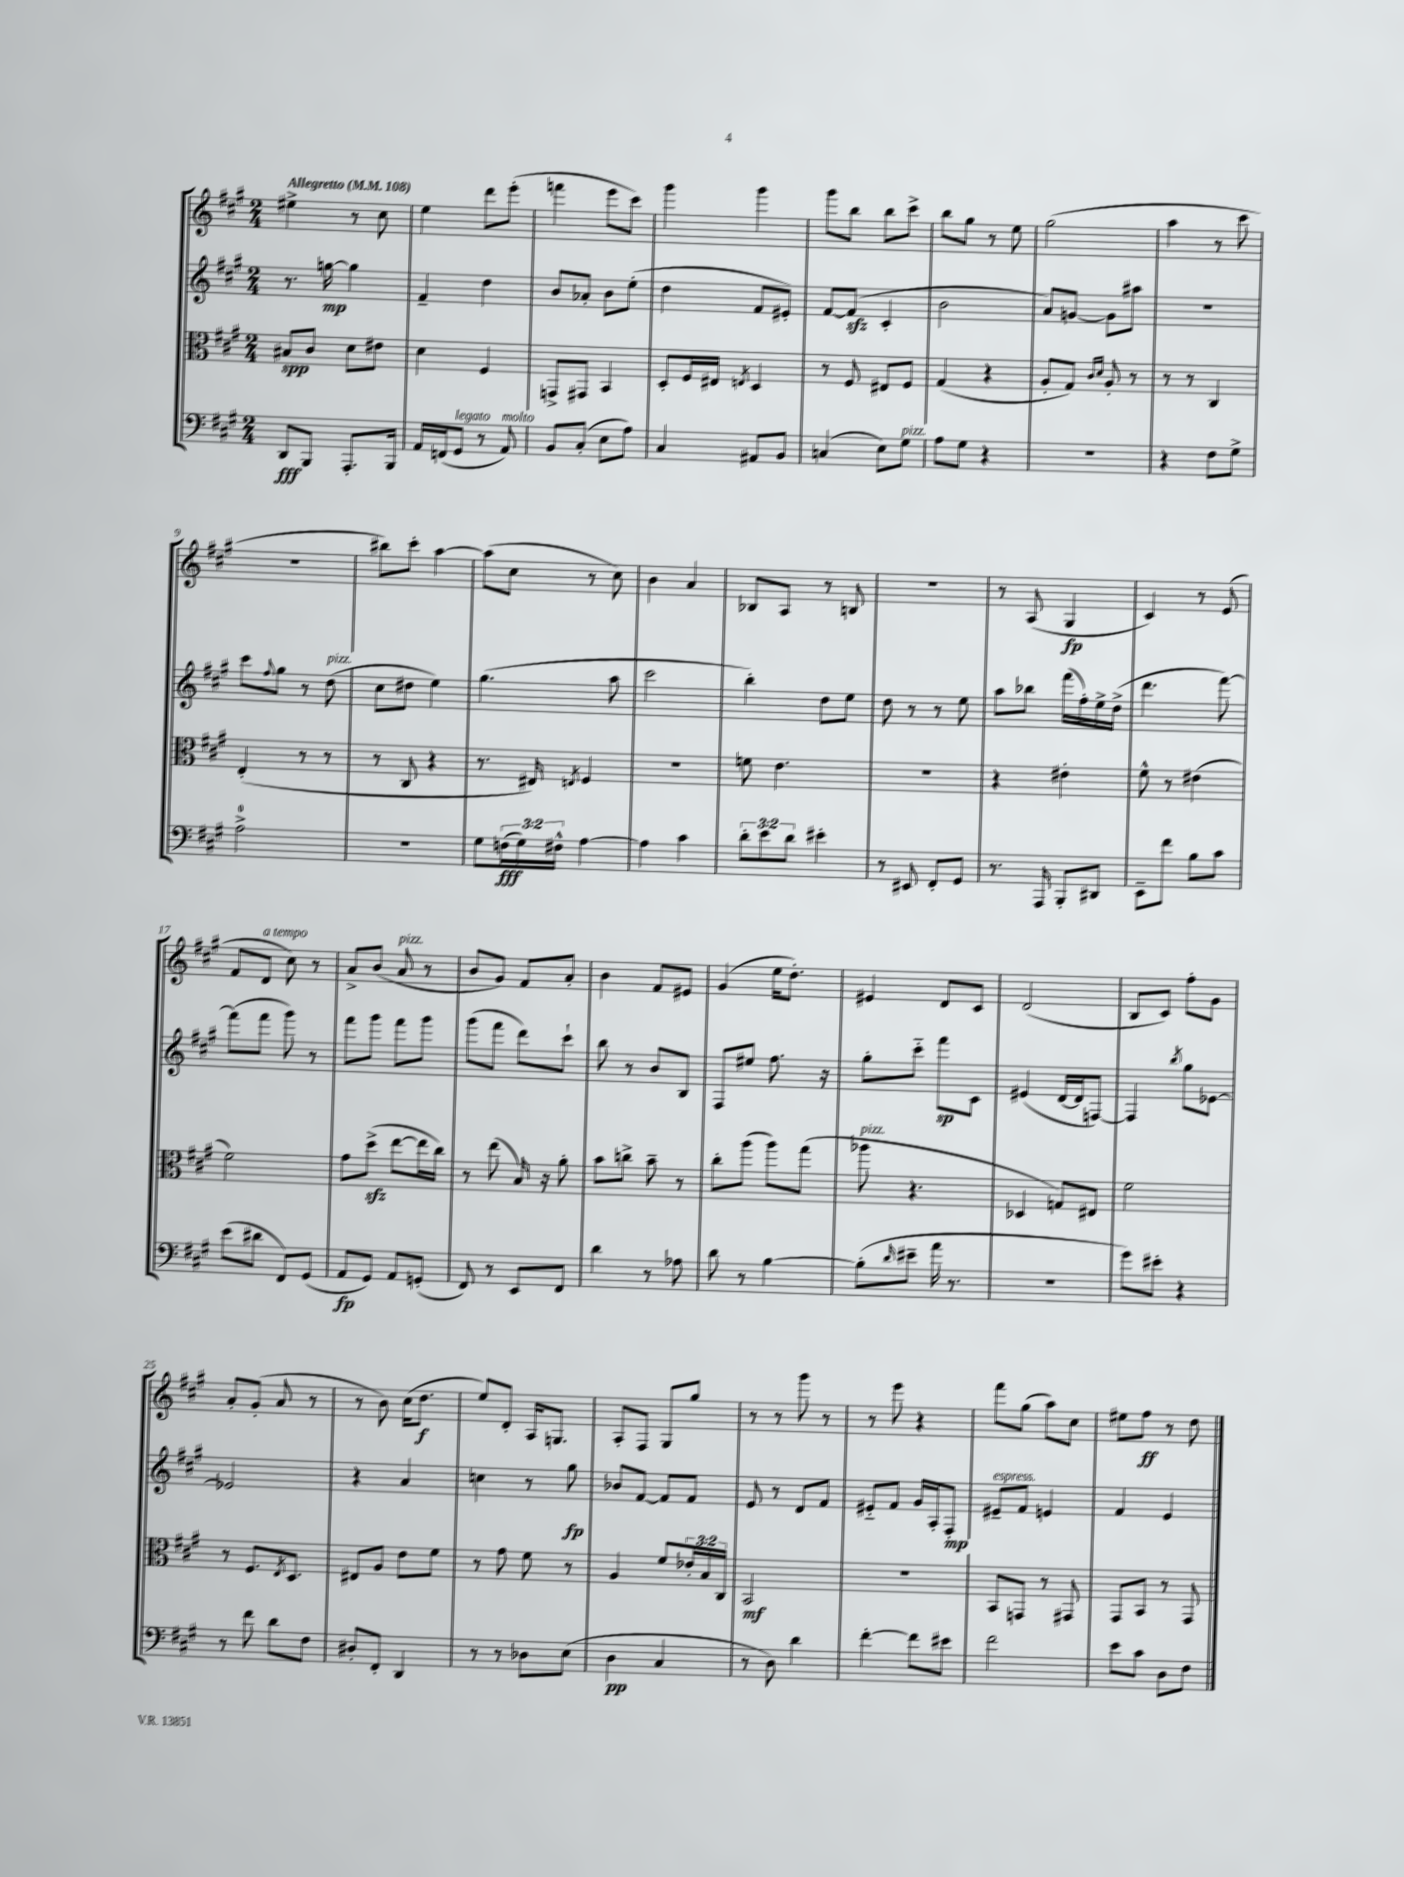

**kern	**kern	**kern	**kern
*staff4	*staff3	*staff2	*staff1
*clefF4	*clefC3	*clefG2	*clefG2
*k[f#c#g#]	*k[f#c#g#]	*k[f#c#g#]	*k[f#c#g#]
*M2/4	*M2/4	*M2/4	*M2/4
*MM108	*MM108	*MM108	*MM108
8DD/L	8B#/L	8.r	4ee#^\
8BBB/J	8c#/J	.	.
.	.	[16gg\	.
8.AAA'/L	8d\L	4gg\]	8r
.	8e#\J	.	8cc#\
16BBB/Jk	.	.	.
=	=	=	=
16AA/LL	4d\	4f#~/	4ee\
(16FF/J	.	.	.
8GG#/J	.	.	.
8r	4F#/	4dd\	8ddd\L
8AA/)	.	.	(8eee'\J
=	=	=	=
8BB/L	8GG^/L	8b/L	4fff\
(8C#'/J	8GG#/J	8a-'/J	.
8E\L	4BB/	8b\L	8eee\L
8A\J)	.	(8ee'\J	8ccc#\J)
=	=	=	=
4C#/	8D'/L	4dd\	4ggg#\
.	16F#/L	.	.
.	16E#/JJ	.	.
.	8qE/	.	.
8AA#/L	4D/	8f#/L	4ggg#\
8BB/J	.	8e#'/J)	.
=	=	=	=
(4C/	8r	[8f#/L	8ggg#\L
.	8F#/	(8f#/]J	8bb\J
8E\L)	8E#/L	4c#'/	8bb\L
8G#\J	8F#/J	.	8ccc#^\J
=	=	=	=
8A\L	(4G#/	2b\	8bb\L
8G#\J	.	.	8gg#\J
4r	4r	.	8r
.	.	.	8ee\
=	=	=	=
2r	8A'/L	8a/L)	(2gg#\
.	8G#/J)	[8g/J	.
.	16qqc#/LL	.	.
.	16qqd/JJ	.	.
.	8A'/	8g\]L	.
.	8r	8aa#\J	.
=	=	=	=
4r	8r	2r	4aa\
.	8r	.	.
8F#\L	4C#/	.	8r
8G#^\J	.	.	8ccc#\
=	=	=	=
2A^\	(4E'/	8ccc#\L	2r
.	.	8qqff#/	.
.	.	8gg#\J	.
.	8r	8r	.
.	8r	(8dd\	.
=	=	=	=
2r	8r	8cc#\L	8bb#\L)
.	8C#/	8dd#\J	8ccc#'\J
.	4r	4ee\)	[4aa\
=	=	=	=
8G#\L	8.r	(4.gg#\	(8aa\]L
(24F\L	.	.	8cc#\J
24G#\)	.	.	.
.	16E#/)	.	.
24F#^^\JJ	.	.	.
.	8qE/	.	.
[4A\	4F#/	.	8r
.	.	8aa\	8cc#\)
=	=	=	=
4A\]	2r	2ccc#\	4b\
4c#\	.	.	4a/
=	=	=	=
12d'\L	8f\	4bb'\)	8B-/L
12e\	.	.	.
.	4.e\	.	8A/J
12d\J	.	.	.
4e#'\	.	8dd\L	8r
.	.	8ee\J	8B/
=	=	=	=
8r	2r	8dd\	2r
8EE#/	.	8r	.
8FF#'/L	.	8r	.
8GG#/J	.	8ee\	.
=	=	=	=
8.r	4r	8aa\L	8r
.	.	8bb-\J	(8A/
16AAA/	.	.	.
8BBB'/L	4e#'\	(16fff#\LL	4G#/
.	.	16ff#'\)	.
8DD#/J	.	16ee^\	.
.	.	(16dd^\JJ	.
=	=	=	=
8EE~\L	8f#^^\	4.ddd\	4c#/)
8f#\J	8r	.	.
8B\L	(4e#\	.	8r
8c#\J	.	[8fff#\)	(8e/
=	=	=	=
(8e\L	2f#\)	(8fff#\]L	8f#/L
8d#\J	.	8fff#\J	8d/J
8FF#/L)	.	8ggg#\)	8cc#\)
(8GG#/J	.	8r	8r
=	=	=	=
8AA/L	8g#\L	8fff#\L	8a^/L
8GG#/J)	(8dd^\J	8ggg#\J	(8b/J
8AA/L	[8ee\L	8fff#\L	8a/
(8GG'/J	16ee\]L	8ggg#\J	8r
.	16cc#\JJ)	.	.
=	=	=	=
8FF#/)	8r	(8ggg#\L	8b/L
8r	(8ee\	8fff#\J	8g#/J)
8EE/L	16B/)	8ddd\L)	8f#/L
.	16r	.	.
8FF#/J	8a'\	8ccc#`\J	8a'/J
=	=	=	=
4d\	8b\L	8bb\	4b\
.	8cc^\J	8r	.
8r	8b~\	8b/L	8f#/L
8A-\	8r	8B/J	8e#/J
=	=	=	=
8d\	8cc#'\L	8F#/L	(4g#/
8r	(8aa\J	8ee#/J	.
[4B\	8aa\L)	8.ff#\	16ee\LK
.	.	.	8.dd'\J)
.	(8gg#\J	.	.
.	.	16r	.
=	=	=	=
(8B'\]L	8aa-\	8gg#'\L	4e#/
16qqd/	.	.	.
8e#~\J	4.r	8ccc#'~\J	.
16a\	.	8fff#\L	8d/L
8.r	.	.	.
.	.	8c#\J	8c#/J
=	=	=	=
2r	4D-/	(4e#/	(2d/
.	8G/L)	[16d/LL	.
.	.	16d/]J	.
.	8E#/J	[8F/J)	.
=	=	=	=
8g#\L)	2f#\	4F/]	8B/L
8e#'\J	.	.	8c#/J)
.	.	8qbb/	.
4r	.	8gg#\L	8ff#'\L
.	.	[8e-\J	8g#\J
=	=	=	=
8r	8r	2e-/]	8a'/L
8f#\	8.F#/L	.	(8g#'/J
8d\L	.	.	8a/
.	8qE/	.	.
.	8.D/J	.	.
8F#\J	.	.	8r
=	=	=	=
8D#'/L	8E#/L	4r	8r
8FF#'/J	8A/J	.	8b\)
4DD/	8e\L	4a/	(16cc#\LK
.	.	.	8.dd\J
.	8f#\J	.	.
=	=	=	=
8r	8r	4cc\	8ee/L)
8r	8g#\	.	8d'/J
8D-\L	8f#\	8r	16A/LK
.	.	.	8.G/J
(8E\J	8r	8gg#\	.
=	=	=	=
4D\	4A/	8b-/L	8A'/L
.	.	[8f#/J	8F#/J
4C#/	8f#/L	8f#/]L	8G#/L
.	24e-'/L	8f#/J	8gg#/J
.	24B/	.	.
.	24C#/JJ	.	.
=	=	=	=
8r	2BB/	8e/	8r
8D\)	.	8r	8r
4d\	.	8d/L	8ggg#\
.	.	8f#/J	8r
=	=	=	=
[4f#'\	2r	8e#'~/L	8r
.	.	8f#/J	8eee\
8f#\]L	.	16g#/LL	4r
.	.	16A'/J	.
8e#\J	.	8F#'/J	.
=	=	=	=
2f#\	8BB/L	8e#~/L	8fff#\L
.	8GG/J	8f#/J	(8gg#\J
.	8r	4e/	8aa\L)
.	8GG#/	.	8cc#\J
=	=	=	=
8e\L	8GG#/L	4f#/	8ee#\L
8c#\J	8BB/J	.	8ff#\J
8D\L	8r	4e/	8r
8F#\J	8GG#/	.	8dd\
==	==	==	==
*-	*-	*-	*-
